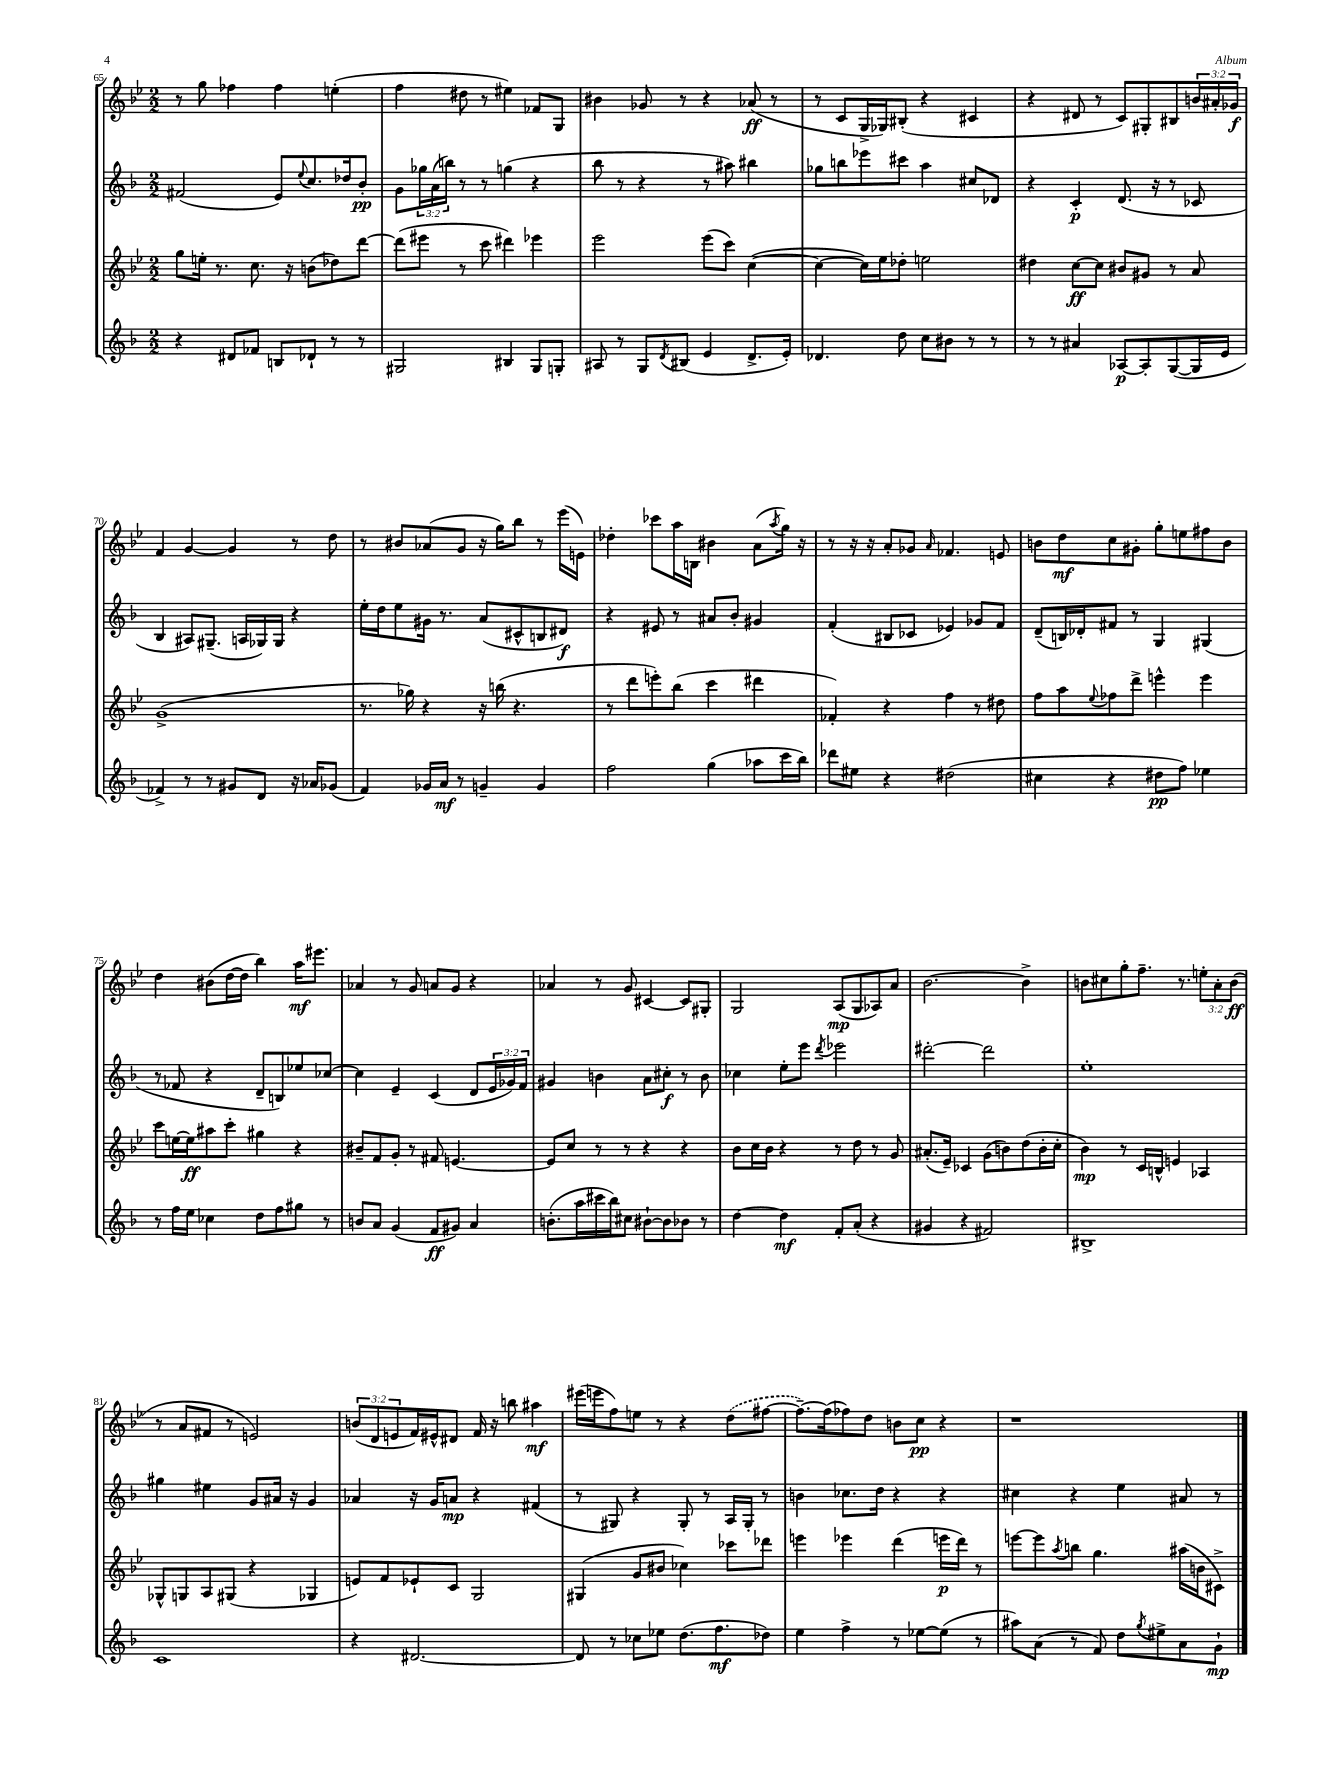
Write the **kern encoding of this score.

**kern	**kern	**kern	**kern
*staff4	*staff3	*staff2	*staff1
*clefG2	*clefG2	*clefG2	*clefG2
*k[b-]	*k[b-e-]	*k[b-]	*k[b-e-]
*M2/2	*M2/2	*M2/2	*M2/2
4r	8gg	(2f#	8r
.	16ee'	.	8gg
.	8.r	.	.
8d#	.	.	4ff-
8f-	8.cc	.	.
8B	.	8e)	4ff-
.	16r	.	.
.	.	8qqee	.
8d-`	(8b	8.cc	.
8r	8dd-)	.	(4ee'
.	.	16dd-	.
8r	[8ddd	8b-'	.
=	=	=	=
2G#	(8ddd]	8g	4ff
.	8eee#	24gg-	.
.	.	(24a	.
.	.	24bb)	.
.	8r	8r	8dd#
.	8ccc	8r	8r
4B#	4ddd#)	(4gg	4ee#)
8G#	4eee-	4r	8f-
8G'	.	.	8G
=	=	=	=
8A#	2eee-	8bb-	4b#
8r	.	8r	.
8G	.	4r	8g-
8qd	.	.	.
(8B#	.	.	8r
4e	(8eee-	8r	4r
.	8ccc)	8aa#)	.
8.d^	([4cc	4bb#	(8a-
.	.	.	8r
16e')	.	.	.
=	=	=	=
4.d-	4cc_	8gg-	8r
.	.	8bb	8c
.	16cc])	8eee-	16G^
.	16ee-	.	16G-)
8dd	8dd-'	8ccc#	(8B#'
8cc	2ee	4aa	4r
8b#	.	.	.
8r	.	8cc#	4c#
8r	.	8d-	.
=	=	=	=
8r	4dd#	4r	4r
8r	.	.	.
4a#	[8cc	4c'	8d#
.	8cc]	.	8r
[8A-	8b#	(8.d	8c)
8A-']	8g#	.	8G#'
.	.	16r	.
([8G	8r	8r	8B#
16G]	8a	8c-	24b
.	.	.	24a#'
16e	.	.	.
.	.	.	24g-
=	=	=	=
4f-^)	(1g^	4B-	4f
8r	.	8A#)	[4g
8r	.	(8.G#~	.
8g#	.	.	4g]
.	.	16A	.
8d	.	16G-)	.
.	.	16G-	.
16r	.	4r	8r
16a-	.	.	.
(8g-	.	.	8dd
=	=	=	=
4f)	8.r	16ee'	8r
.	.	16dd	.
.	.	8ee	8b#
.	16gg-)	.	.
16g-	4r	16g#	(8a-
16a	.	8.r	.
8r	.	.	8g
4g~	16r	(8a	16r
.	(16bb	.	16gg)
.	4.r	8c#^^	8bb-
4g	.	8B	8r
.	.	8d#)	(16eee-
.	.	.	16e)
=	=	=	=
2ff	8r	4r	4dd-'
.	8ddd	.	.
.	8eee')	8e#	8ccc-
.	(8bb-	8r	16aa
.	.	.	16B
(4gg	4ccc	8a#	4b#
.	.	8b-'	.
8aa-	4ddd#	4g#	(8a
.	.	.	8qaa
16ccc	.	.	16gg)
16bb-)	.	.	16r
=	=	=	=
8ddd-	4f-')	(4f'	8r
8ee#	.	.	16r
.	.	.	16r
4r	4r	8B#	8a'
.	.	8c-	8g-
.	.	.	16qqa
(2dd#	4ff	4e-)	4.f-
.	8r	8g-	.
.	8dd#	8f	8e
=	=	=	=
4cc#	8ff	(8d~	8b
.	8aa	16B)	8dd
.	.	16d-'	.
.	8qqee-	.	.
4r	8ff-	8f#	8cc
.	8ddd^	8r	8g#'
8dd#	4eee^^	4G	8gg'
8ff)	.	.	8ee
4ee-	4eee	(4G#	8ff#
.	.	.	8b
=	=	=	=
8r	8ccc	8r	4dd
16ff	[16ee	8f-	.
16ee	16ee]	.	.
4cc-	8aa#	4r	(8b#
.	8ccc'	.	[16dd
.	.	.	16dd]
8dd	4gg#	8d~	4bb-)
8ff	.	8B)	.
8gg#	4r	8ee-	16aa
.	.	.	8.eee#
8r	.	[8cc-	.
=	=	=	=
8b	8b#~	4cc-]	4a-
8a	8f	.	.
(4g	8g'	4e~	8r
.	8r	.	8g
8f	8f#	(4c	8a
8g#)	[4.e	.	8g
4a	.	8d	4r
.	.	24e	.
.	.	24g-)	.
.	.	24f	.
=	=	=	=
(8.b'	8e]	4g#	4a-
.	8cc	.	.
16aa	.	.	.
16ccc#	8r	4b	8r
16bb-)	.	.	.
8cc#	8r	.	8g
[8b#`	4r	8a	[4c#
8b#]	.	8cc#'	.
8b-	4r	8r	8c#]
8r	.	8b	8G#'
=	=	=	=
[4dd	8b-	4cc-	2G
.	16cc	.	.
.	16b-	.	.
4dd]	4r	8ee'	.
.	.	8eee	.
.	.	8qddd	.
8f'	8r	2eee-	(8A
(8a'	8dd	.	8G
4r	8r	.	8A-)
.	8g	.	8a
=	=	=	=
4g#	(8.a#'	[2ddd#'	[2.b-
.	16e-~)	.	.
4r	4c-	.	.
2f#)	(8g	2ddd#]	.
.	8b)	.	.
.	(8dd	.	4b-^]
.	16b'	.	.
.	16cc'	.	.
=	=	=	=
1B#^	4b-)	1ee'	8b
.	.	.	8cc#
.	8r	.	8gg'
.	16c	.	8.ff~
.	16B^^	.	.
.	4e	.	.
.	.	.	8.r
.	4A-	.	12ee'
.	.	.	12a'
.	.	.	(12b
=	=	=	=
1c	8G-^^	4gg#	8r
.	8G	.	8a
.	8A	4ee#	8f#
.	(8G#	.	8r
.	4r	8g	2e)
.	.	16a#	.
.	.	16r	.
.	4G-	4g	.
=	=	=	=
4r	8e)	4a-	(12b
.	.	.	12d
.	8f	.	.
.	.	.	12e
[2.d#	8e-`	16r	16f)
.	.	16g	16e#^^
.	8c	8a	8d#
.	2G	4r	16f
.	.	.	16r
.	.	.	8bb
.	.	(4f#	4aa#
=	=	=	=
8d#]	(4G#	8r	(16eee#
.	.	.	16eee
8r	.	8G#)	8ff)
8cc-	8g	4r	8ee
8ee-	8b#	.	8r
(8.dd	4cc-)	8G#'	4r
.	.	8r	.
8.ff	.	.	.
.	8ccc-	16A	(8dd
.	.	16G#'	.
8dd-)	8ddd-	8r	[8ff#
=	=	=	=
4ee	4eee	4b	8.ff#~_)
.	.	.	(16ff#]
4ff^	4eee-	8.cc-	8ff-)
.	.	.	8dd
.	.	16dd	.
8r	(4ddd	4r	8b
[8ee-	.	.	8cc
(8ee-]	16eee	4r	4r
.	16ddd)	.	.
8r	8r	.	.
=	=	=	=
8aa#)	[8eee	4cc#	1r
(8a	8eee]	.	.
.	8qaa	.	.
8r	8bb	4r	.
8f)	4.gg	.	.
8dd	.	4ee	.
8qgg	.	.	.
8ee#^	.	.	.
8a	(16aa#	8a#	.
.	16b	.	.
8g`	8c#^)	8r	.
==	==	==	==
*-	*-	*-	*-
